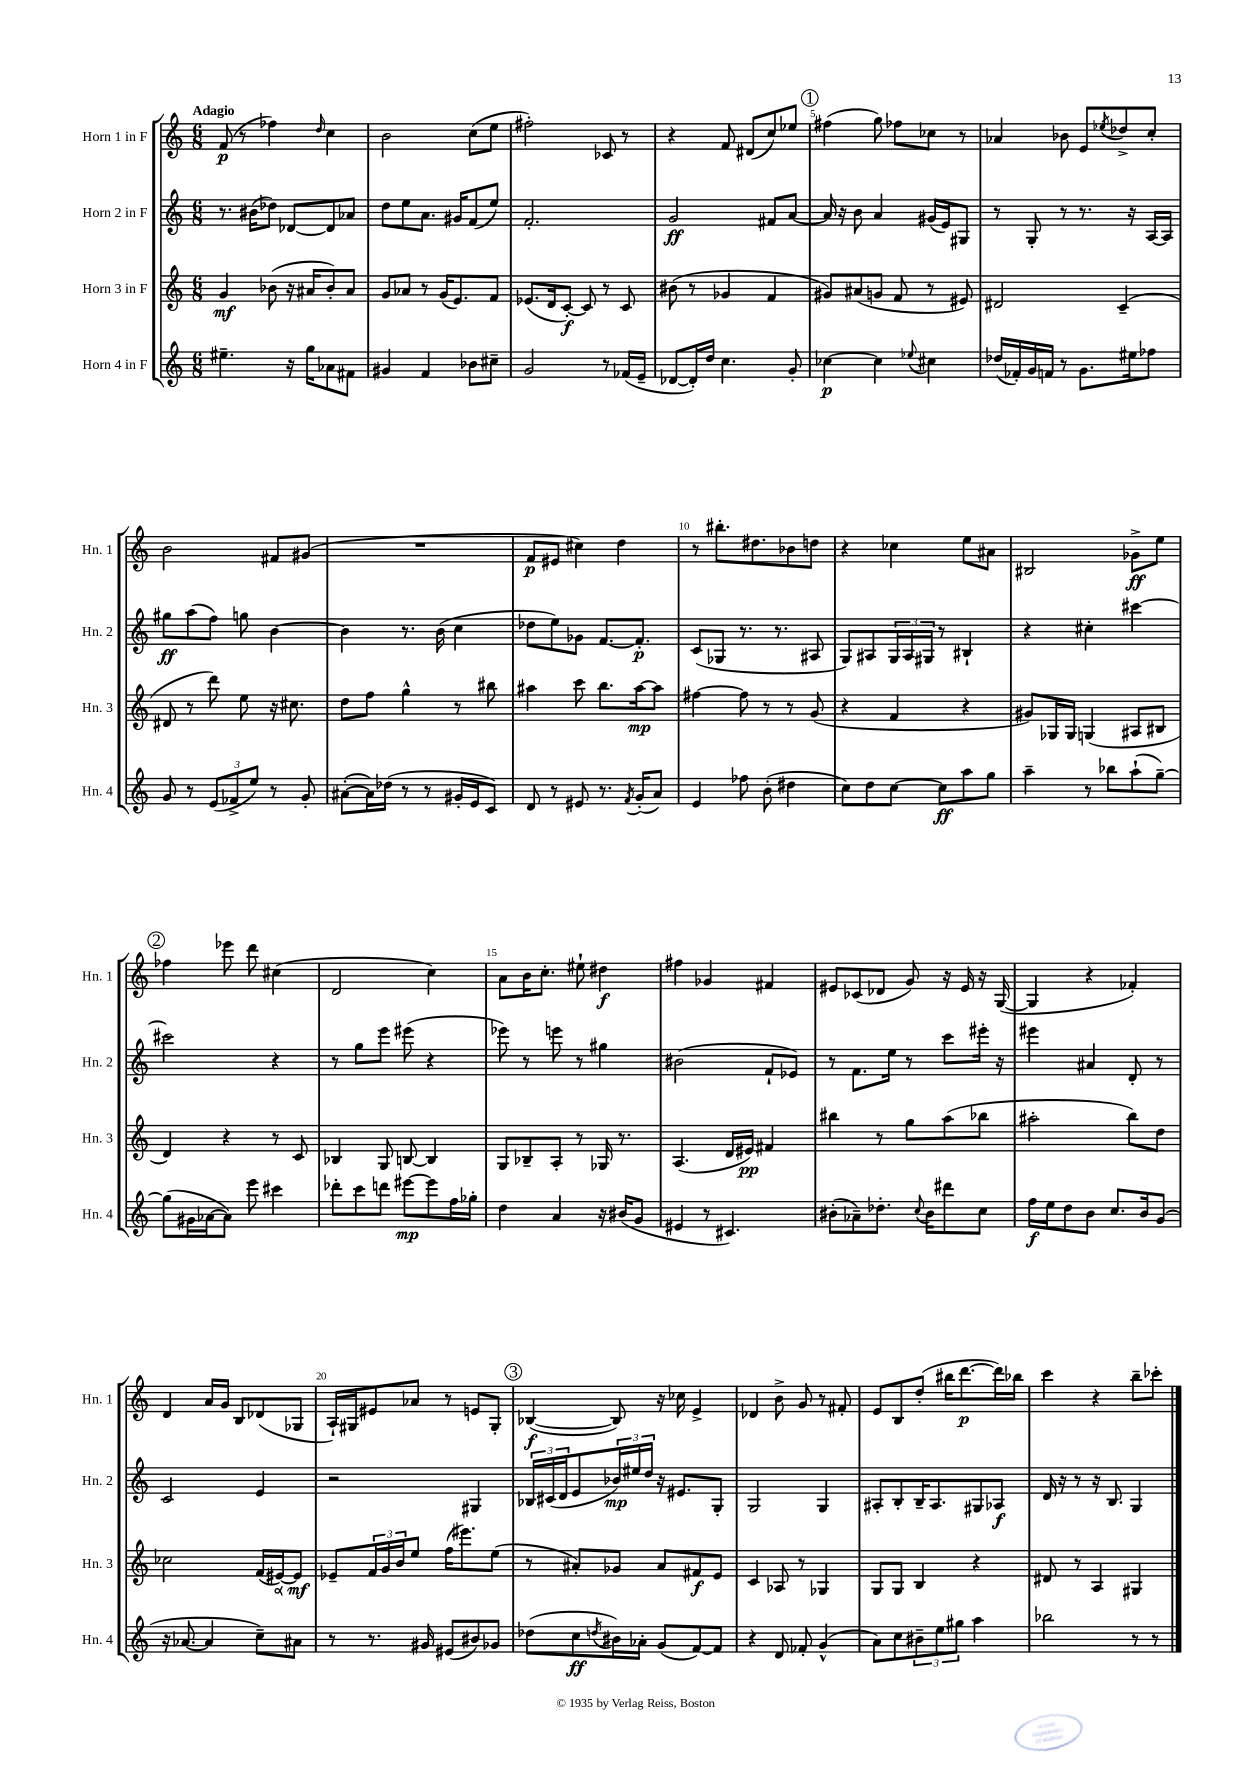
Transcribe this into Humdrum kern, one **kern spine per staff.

**kern	**kern	**kern	**kern
*staff4	*staff3	*staff2	*staff1
*clefG2	*clefG2	*clefG2	*clefG2
*k[]	*k[]	*k[]	*k[]
*M6/8	*M6/8	*M6/8	*M6/8
4.ee#~	4g	8.r	(8f
.	.	.	8r
.	.	(16b#	.
.	(8b-	8dd-)	4ff-)
16r	16r	[8d-	.
16gg	16a#	.	.
.	.	.	16qqdd
8a-	8b-')	8d-]	4cc
8f#	8a#	8a-	.
=	=	=	=
4g#	8g	8dd	2b
.	8a-	8ee	.
4f	8r	8.a	.
.	(16g	.	.
.	8.e)	16g#	.
8b-	.	(8f	(8cc
8cc#~	8f	8ee)	8ee
=	=	=	=
2g	(8.e-	2.f'	2ff#')
.	16d	.	.
.	[8c')	.	.
.	8c]	.	.
8r	8r	.	8c-
(16f-	8c	.	8r
16e~	.	.	.
=	=	=	=
[8d-	(8b#	2g	4r
16d-'])	8r	.	.
16dd	.	.	.
4.cc	4g-	.	8f
.	.	.	(8d#
.	4f	8f#	8cc)
8g'	.	[8a	8ee-
=	=	=	=
[4cc-	8g#)	16a]	(4ff#
.	.	16r	.
.	(8a#	8b	.
4cc-]	8g	4a	8gg)
.	8f	.	8ff-
8qqee-	.	.	.
4cc#	8r	(16g#	8cc-
.	.	16e)	.
.	8e#)	8G#	8r
=	=	=	=
(16dd-	2d#	8r	4a-
16f-')	.	.	.
16g	.	8G'	.
16f	.	.	.
8r	.	8r	8b-
8.g	.	8.r	8e
.	.	.	8qee-
.	(4c~	.	8dd-^
16ee#	.	16r	.
8ff-	.	[16A	8cc'
.	.	16A]	.
=	=	=	=
8g	8d#	8gg#	2b
8r	8r	(8aa	.
(12e	8ddd)	8ff)	.
12f-^	.	.	.
.	8ee	8gg	.
12ee)	.	.	.
8r	16r	[4b	8f#
.	8.cc#	.	.
8g'	.	.	(8g#
=	=	=	=
([8a#'	8dd	4b]	2.r
16a#])	8ff	.	.
(16dd-	.	.	.
8r	4gg^^	8.r	.
8r	.	.	.
.	.	(16b	.
16g#'	8r	4cc	.
16e	.	.	.
8c)	8bb#	.	.
=	=	=	=
8d	4aa#	8dd-	8f
8r	.	8ee)	8e#
8e#	8ccc	8g-	4cc#)
8.r	8.bb	[8.f	.
.	.	.	4dd
8qf	.	.	.
(16g'	[16aa#	8.f']	.
8a)	8aa#]	.	.
=	=	=	=
4e	[4ff#	(8c	8r
.	.	8G-	8.bb#'
8ff-	8ff#]	8.r	.
.	.	.	8.dd#
(8b'	8r	.	.
.	.	8.r	.
4dd#	8r	.	8b-
.	(8g	8A#	8dd
=	=	=	=
8cc)	4r	8G)	4r
8dd	.	8A#	.
[8cc	4f	24G	4cc-
.	.	24A#	.
.	.	24G#	.
8cc]	.	8r	.
8aa	4r	4B#`	8ee
8gg	.	.	8a#
=	=	=	=
4aa~	8g#)	4r	2B#
.	16G-	.	.
.	16G-	.	.
8r	(4G	4cc#'	.
8bb-	.	.	.
(8aa`	8A#	[4ccc#	8g-^
[8gg~)	8B#	.	8ee
=	=	=	=
(8gg]	4d)	2ccc#]	4ff-
16g#	.	.	.
[16a-	.	.	.
8a-])	4r	.	8eee-
8eee	.	.	8ddd
4ccc#	8r	4r	(4cc#
.	8c	.	.
=	=	=	=
8ddd-'	4B-	8r	2d
8ccc	.	8gg	.
8ddd	8G	8eee	.
[8eee#	[8B	(8eee#	.
8eee#]	4B]	4r	4cc)
16ff	.	.	.
16gg-'	.	.	.
=	=	=	=
4dd	8G	8eee-)	8a
.	8B-~	8r	16b
.	.	.	8.cc'
4a	8A'	8eee	.
.	8r	8r	8ee#`
16r	16G-	4gg#	4dd#
(16b#	8.r	.	.
8g	.	.	.
=	=	=	=
4e#	(4.A	(2b#	4ff#
8r	.	.	4g-
4.c#)	16d	.	.
.	16e#)	.	.
.	4f#	8f`	4f#
.	.	8e-)	.
=	=	=	=
(8b#'	4bb#	8r	8e#
8a-~)	.	8.f	(8c-
8.dd-'	8r	.	8d-
.	.	16ee	.
.	8gg	8r	8g)
8qqcc	.	.	.
16b#	.	.	.
8ddd#	(8aa	8ccc	16r
.	.	.	16e#
8cc	8bb-	16eee#'	16r
.	.	16r	([16G
=	=	=	=
16ff	2aa#'	4eee#	4G]
16ee	.	.	.
8dd	.	.	.
8b	.	4a#	4r
8.cc	.	.	.
.	8bb)	8d'	4f-')
16b	.	.	.
(8g	8dd	8r	.
=	=	=	=
16r	2cc-	2c	4d
[8.a-	.	.	.
4a-]	.	.	16a
.	.	.	16g
.	.	.	8B
8cc~)	(16f	4e	(8d-
.	[16e#)	.	.
8a#	8e#]	.	8G-
=	=	=	=
8r	8e-~	2r	16A`)
.	.	.	16G#
8.r	24f	.	8e#
.	24g	.	.
.	24b	.	.
.	8ee	.	8a-
16g#	.	.	.
(8e#	(16ff	.	8r
.	8.eee#)	.	.
8b#)	.	4G#	8e
8g-	(8ee	.	8G#'
=	=	=	=
(8dd-	8r	24B-	([4B-
.	.	(24c#	.
.	.	24d	.
8cc	8a#')	8e	.
8qdd	.	.	.
16b#)	8g-	24b-)	8B-])
.	.	24ee#	.
16a-'	.	.	.
.	.	24dd	.
(8g	8a#	16r	16r
.	.	8.e#	16cc-
[8f)	8f#	.	4e^
8f]	8e	8G'	.
=	=	=	=
4r	4c	2G	4d-
8d	8A-	.	8b^
8f-'	8r	.	8g
(4g^^	4G-	4G	8r
.	.	.	8f#'
=	=	=	=
8a)	8G	8A#'	8e
8cc	8G	8B'	8B
12b#~	4B	16B~	(8dd'
.	.	8.A#	.
12ee	.	.	.
.	.	.	16bb#
12gg#	.	.	.
.	.	.	[8.ddd
4aa	4r	8G#	.
.	.	8A-	16ddd])
.	.	.	16bb-
=	=	=	=
2bb-	8d#	16d	4ccc
.	.	16r	.
.	8r	8r	.
.	4A	16r	4r
.	.	8.B	.
8r	4G#	4G	8bb~
8r	.	.	8ccc-'
==	==	==	==
*-	*-	*-	*-
